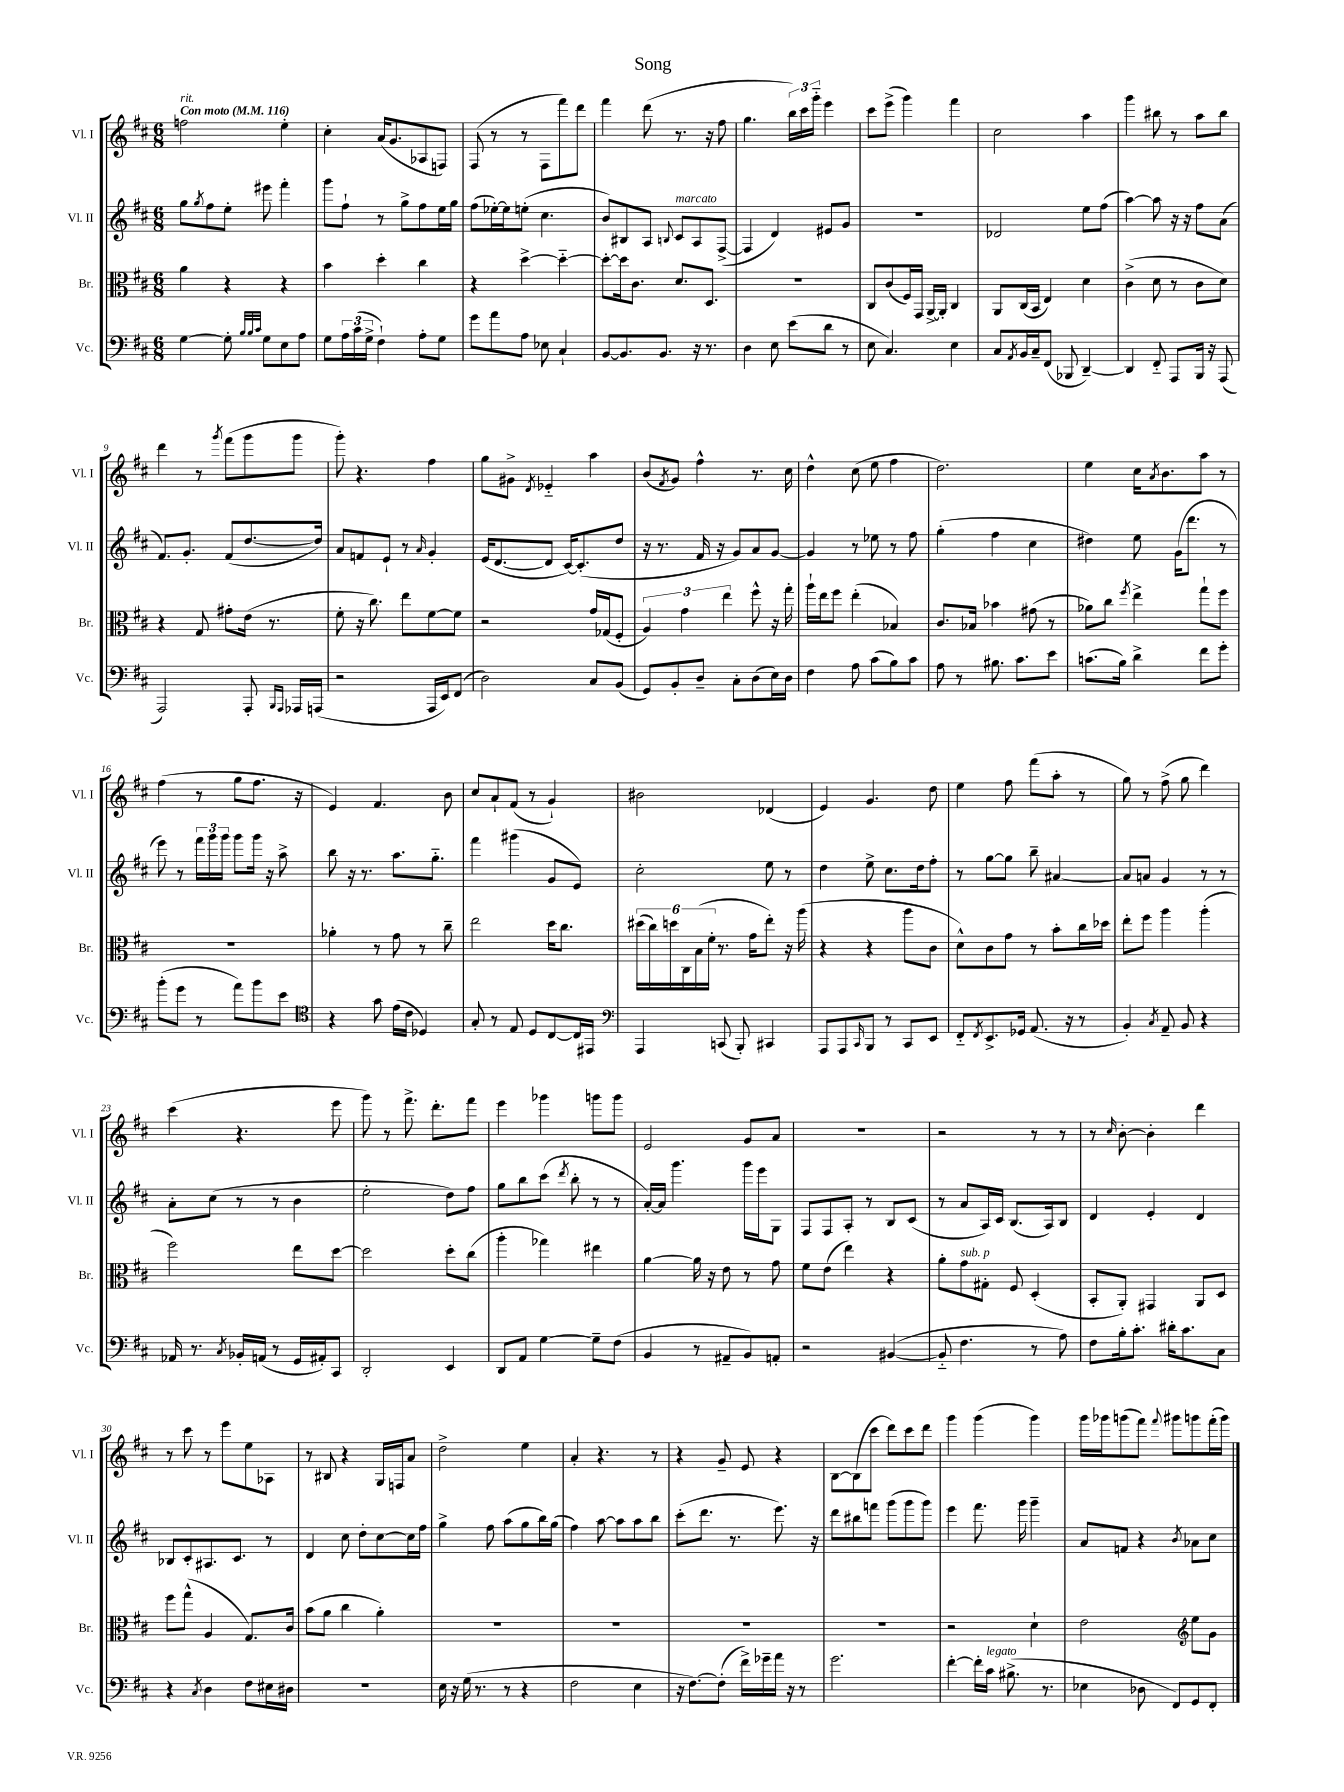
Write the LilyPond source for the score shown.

\header { title = "Song" }
<<
\new StaffGroup <<
\new Staff = "s0" \with { instrumentName = "Vl. I" shortInstrumentName = "Vl. I" } {
    \clef treble \key d \major \numericTimeSignature \time 6/8 \tempo "Con moto" 4 = 116
    f''2^\markup { \italic "rit." } e''4-. |
    cis''4-. a'16( g'8. aes8 f8) |
    fis8( r8 r8 fis8 fis'''8) d'''8 |
    fis'''4 d'''8( r8. r16 fis''8 |
    g''4. \tuplet 3/2 { b''16) cis'''16 g'''16-_ } e'''4 |
    cis'''8 e'''8->( g'''4) fis'''4 |
    cis''2 a''4 |
    g'''4 bis''8 r8 a''8 bis''8 |
    d'''4 r8 \acciaccatura { g'''8 } fis'''8( g'''8 g'''8 |
    g'''8-.) r4. fis''4 |
    g''8 gis'8-> \acciaccatura { d'8 } ees'4-_ a''4 |
    b'8( \acciaccatura { fis'8 } g'8) fis''4-^ r8. cis''16 |
    d''4-^ cis''8( e''8 fis''4 |
    d''2.) |
    e''4 cis''16 \acciaccatura { a'8 } b'8. a''8 r8 |
    fis''4( r8 g''8 fis''8. r16 |
    e'4) fis'4. b'8 |
    cis''8 a'8-! fis'8( r8 g'4-!) |
    bis'2 des'4( |
    e'4) g'4. d''8 |
    e''4 fis''8 fis'''8( a''8-. r8 |
    g''8) r8 fis''8->( g''8 d'''4) |
    cis'''4( r4. e'''8 |
    g'''8) r8 fis'''8.-> d'''8.-. fis'''8 |
    e'''4 ges'''4 g'''8 g'''8 |
    e'2 g'8 a'8 |
    R2. |
    r2 r8 r8 |
    r8 \grace { cis''16 } b'8~-. b'4-. d'''4 |
    r8 cis'''8 r8 e'''8 e''8 aes8 |
    r8 bis8 r4 g16 f16 a'8 |
    d''2-> e''4 |
    a'4-. r4. r8 |
    r4 g'8-- e'8 r4 |
    b8~ b8( cis'''8 d'''8) cis'''8 d'''8 |
    g'''4 g'''4( g'''4) |
    g'''16 ges'''16 g'''8( fis'''8) \appoggiatura { fis'''8 } gis'''8 g'''8 fis'''16-.( g'''16) \bar "|." |
}
\new Staff = "s1" \with { instrumentName = "Vl. II" shortInstrumentName = "Vl. II" } {
    \clef treble \key d \major \numericTimeSignature \time 6/8
    g''8 \acciaccatura { g''8 } fis''8 e''8-. eis'''8 fis'''4-. |
    g'''8 fis''8-! r8 g''8-> fis''8 e''16 g''16 |
    fis''8( ees''16~-.) ees''16 e''8-.( cis''4. |
    b'8) bis8 a8 \appoggiatura { b8 } cis'8^\markup { \italic "marcato" } a8 fis8~->( |
    fis4 d'4) eis'8 g'8 |
    R2. |
    des'2 e''8 fis''8( |
    a''4~) a''8 r16 r16 fis''8 a'8( |
    fis'8.) g'8.-. fis'8( d''8.~ d''16) |
    a'8 f'8 e'8-! r8 \grace { a'16 } g'4-. |
    e'16( d'8.~ d'8 cis'16~) cis'8.-.( d''8 |
    r16 r8. fis'16 r16 g'8) a'8 g'8~ |
    g'4 r8 ees''8 r8 fis''8 |
    g''4-.( fis''4 cis''4 |
    dis''4) e''8 g'16( d'''8. r8 |
    e'''8) r8 \tuplet 3/2 { fis'''16 g'''16 g'''16 } g'''8 g'''16 r16 a''8-> |
    b''8 r16 r8. a''8. g''8.-_ |
    fis'''4 gis'''4( g'8 e'8) |
    cis''2-. e''8 r8 |
    d''4 e''8-> cis''8. d''16 fis''8-. |
    r8 g''8~ g''8 b''8-- ais'4~ |
    ais'8 a'8 g'4 r8 r8 |
    a'8-. cis''8( r8 r8 b'4 |
    e''2-. d''8) fis''8 |
    g''8 b''8 cis'''8( \acciaccatura { d'''8 } b''8-. r8 r8 |
    a'16~-.) a'16 g'''4. g'''16 e'''16 g8 |
    fis8 fis8 a8-. r8 b8 cis'8( |
    r8 a'8 a16) cis'16 b8.( a16) b8 |
    d'4 e'4-. d'4 |
    bes8 cis'8-. ais8. cis'8. r8 |
    d'4 cis''8 d''8-. cis''8~ cis''16 fis''16 |
    g''4-> fis''8 a''8( g''8 b''16) g''16( |
    fis''4) a''8~ a''8 a''8 b''8 |
    cis'''8-.( d'''8. r8. e'''8.) r16 |
    d'''8 bis''8 f'''8 g'''8( g'''8 g'''8) |
    e'''4 fis'''8. g'''16 g'''4-- |
    a'8 f'8 r4 \acciaccatura { b'8 } aes'8 cis''8 \bar "|." |
}
\new Staff = "s2" \with { instrumentName = "Br." shortInstrumentName = "Br." } {
    \clef alto \key d \major \numericTimeSignature \time 6/8
    a'4 r4 r4 |
    b'4 d''4-. cis''4 |
    r4 d''4~-> d''4~-_ |
    d''8~-. d''16 cis'8. d'8. d8. |
    R2. |
    cis8 cis'8( fis16) g,16 a,16~-> a,16-. cis4 |
    a,8 cis16( b,16 e4) d'4 |
    cis'4->( d'8 r8 cis'8 d'8) |
    r4 g8 gis'8-. e'16( r8. |
    fis'8-. r16 cis''8.) e''8 fis'8~ fis'8 |
    r2 g'16 ges16( fis8-. |
    \tuplet 3/2 { a4) g'4 e''4 } fis''8-^ r16 g''16-. |
    a''16-! e''16 fis''8 e''4-.( bes4) |
    cis'8. bes16 bes'4 gis'8( r8 |
    aes'8) cis''8 \acciaccatura { fis''8 } e''4-> g''8-! fis''8 |
    R2. |
    aes'4-. r8 g'8 r8 cis''8-- |
    e''2 d''16 cis''8. |
    \tuplet 6/4 { dis''16( cis''16) d''16 cis16 b16( fis'16-. } r8. g'16 e''8-.) r16 a''16( |
    r4 r4 a''8 cis'8 |
    d'8-^) cis'8 g'8 r8 b'8-. cis''16 des''16 |
    e''8-. fis''8 a''4 a''4-.( |
    fis''2) e''8 d''8~ |
    d''2 d''8-. cis''8( |
    a''4-. ges''4) eis''4 |
    a'4~ a'16 r16 e'8 r8 g'8 |
    fis'8 e'8( e''4) r4 |
    a'8-. g'8^\markup { \italic "sub. p" } gis8-. fis8 d4-.( |
    b,8-. a,8-.) gis,4 a,8 d8 |
    fis''8 g''8-^( a4 g8.) cis'16 |
    b'8( a'8 cis''4 a'4-.) |
    R2. |
    R2. |
    R2. |
    R2. |
    r2 d'4-! |
    e'2 \clef treble e''8 g'8 \bar "|." |
}
\new Staff = "s3" \with { instrumentName = "Vc." shortInstrumentName = "Vc." } {
    \clef bass \key d \major \numericTimeSignature \time 6/8
    g4~ g8-. \grace { b32 b32 cis'32 } g8 e8 a8 |
    g8 \tuplet 3/2 { a16 cis'16( g16-> } fis4-!) a8-. g8 |
    g'8 a'8 a8 ees8 cis4-! |
    b,8~ b,8. b,8. r16 r8. |
    d4 e8 e'8( d'8 r8 |
    e8 cis4.) e4 |
    cis8 \acciaccatura { a,8 } b,16 cis16-- fis,8( bes,,8 d,4~--) |
    d,4 fis,8-_ a,,8 b,,16 r16 a,,8( |
    a,,2) a,,8-. \grace { b,,16 a,,16 } aes,,16 a,,16( |
    r2 a,,16 e,16) fis,8( |
    d2) cis8 b,8( |
    g,8) b,8-. d8-- cis8-. d8( e16) d16 |
    fis4 a8 cis'8( b8) cis'8 |
    a8 r8 bis8. cis'8. e'8 |
    c'8.( b16) d'4-> fis'8 g'8-. |
    b'8-.( g'8 r8 a'8) b'8 e'8 |
    \clef tenor r4 g'8 e'16( cis'16 des4) |
    g8-. r8 e8 d8 cis8~ cis16 eis,16 |
    \clef bass a,,4 c,8( b,,8-.) cis,4 |
    a,,8 a,,8 \grace { cis,16 } b,,8 r8 cis,8 e,8 |
    fis,8-_ \acciaccatura { fis,8 } e,8.-> ges,16 a,8.( r16 r8 |
    b,4-.) \acciaccatura { cis8 } a,8-- b,8 r4 |
    aes,16 r8. \acciaccatura { cis8 } bes,16-. a,16( r8 g,16 ais,16-.) cis,8 |
    d,2-. e,4 |
    d,8 a,8 g4~ g8-- fis8( |
    b,4 r8 ais,8-- b,8) a,8-. |
    r2 bis,4~( |
    bis,8-_ fis4. r8 a8) |
    fis8 b16-. cis'8.-. dis'16-. cis'8. cis8 |
    r4 \acciaccatura { cis8 } d4 fis8 eis16 dis16 |
    R2. |
    e16 r16 g16( r8. r8 r4 |
    fis2 e4 |
    r16 fis8.~) fis8-.( fis'16->) ges'16-- a'16 r16 r8 |
    g'2. |
    fis'4~-. fis'16-. cis'16^\markup { \italic "legato" } bis8.->( r8. |
    ees4 des8 fis,8) g,8 fis,8-. \bar "|." |
}
>>
>>
